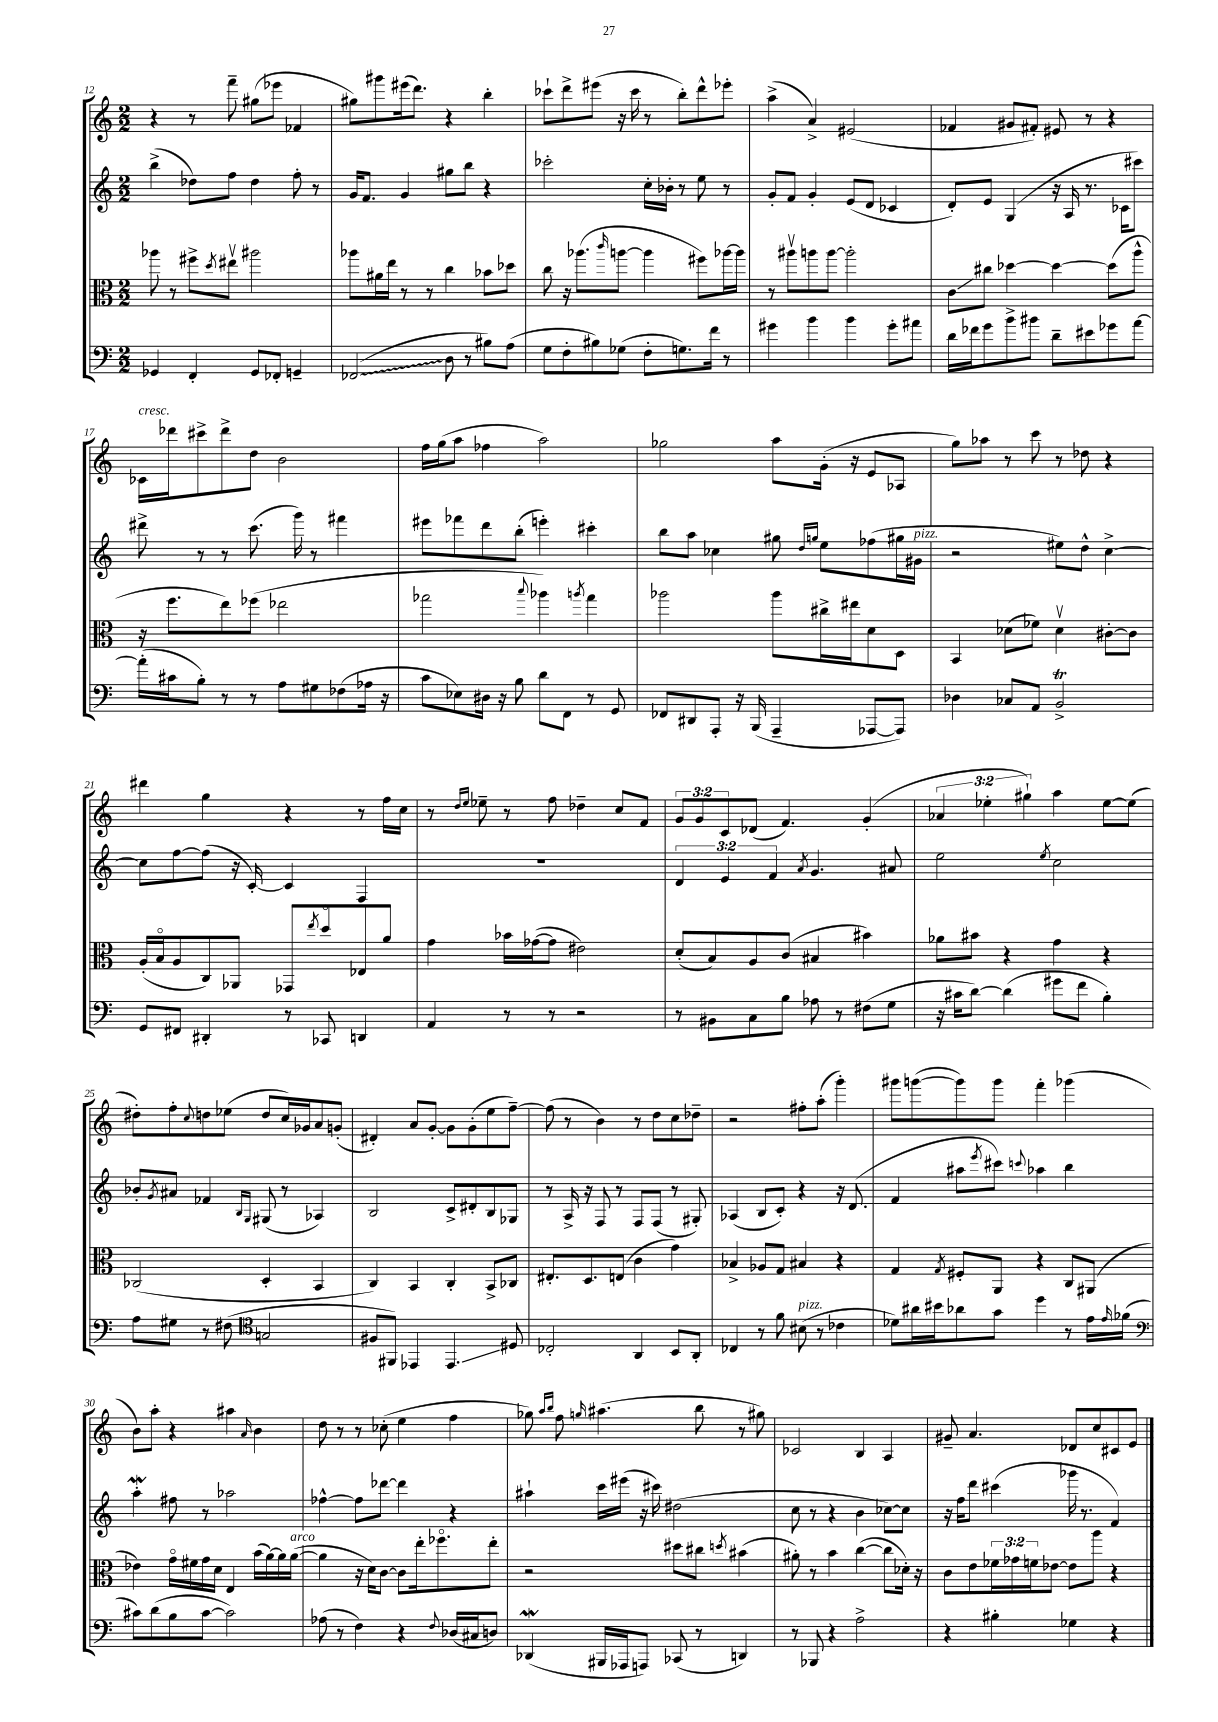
<<
\new StaffGroup <<
\new Staff = "s0" {
    \clef treble \key c \major \numericTimeSignature \time 2/2 \override Staff.TupletNumber.text = #tuplet-number::calc-fraction-text
    r4 r8 f'''8-- gis''8( ees'''8 fes'4 |
    gis''8) gis'''8 eis'''16( d'''8.) r4 b''4-. |
    ces'''8-! d'''8-> eis'''8( r16 ces'''16 r8 b''8-.) d'''8-^ ees'''8-. |
    a''4->( a'4->) eis'2( |
    fes'4 gis'8 fis'8-.) eis'8 r8 r4 |
    ces'16^\markup { \italic "cresc." } des'''16 cis'''8-> des'''8-> d''8 b'2 |
    f''16 g''16( a''8 fes''4 a''2) |
    ges''2 a''8 g'16-.( r16 e'8 aes8 |
    g''8) aes''8 r8 c'''8 r8 des''8 r4 |
    dis'''4 g''4 r4 r8 f''16 c''16 |
    r8 \grace { d''16 e''16 } ees''8-- r8 f''8 des''4-- c''8 f'8 |
    \tuplet 3/2 { g'8 g'8 c'8 } des'8( f'4.) g'4-.( |
    \tuplet 3/2 { aes'4 ees''4-. gis''4-!) } a''4 ees''8~ ees''8( |
    dis''8-.) f''8-. \appoggiatura { c''8 } d''8 ees''8( d''8 c''16) ges'16 a'8 g'8-.( |
    dis'4-.) a'8 g'8~-. g'8 g'8-.( e''8 f''8~--) |
    f''8( r8 b'4) r8 d''8 c''8 des''8-- |
    r2 fis''8-. a''8-.( g'''4-.) |
    gis'''8 g'''8~( g'''8) g'''8 f'''4-. ges'''4( |
    b'8) a''8-. r4 ais''4 \grace { a'16 } b'4 |
    d''8 r8 r8 ces''8-.( e''4 f''4 |
    ges''8) \grace { a''16 b''16 } f''8 \grace { g''16 } ais''4.( b''8 r8 gis''8) |
    ces'2 b4 a4 |
    gis'8-- a'4. des'8 c''8 cis'8 e'8 \bar "|." |
}
\new Staff = "s1" {
    \clef treble \key c \major \numericTimeSignature \time 2/2 \override Staff.TupletNumber.text = #tuplet-number::calc-fraction-text
    b''4->( des''8) f''8 des''4 f''8-. r8 |
    g'16 f'8. g'4 gis''8 b''8 r4 |
    ces'''2-. c''16-. bes'16-. r8 e''8 r8 |
    g'8-. f'8 g'4-. e'8( d'8 ces'4 |
    d'8-.) e'8 g4( r16 a16 r8. ces'16 cis'''8) |
    dis'''8-> r8 r8 c'''8.( g'''16) r8 fis'''4 |
    eis'''8 fes'''8 d'''8 b''8-.( e'''4-.) cis'''4-. |
    b''8 a''8 ces''4 gis''8 \grace { d''16 g''16 } e''8 fes''8( gis''16 gis'16^\markup { \italic "pizz." } |
    r2 eis''8) d''8-^ c''4~-> |
    c''8 f''8~ f''8( r16 c'16~-.) c'4 f4 |
    R1 |
    \tuplet 3/2 { d'4 e'4 f'4 } \acciaccatura { a'8 } g'4. ais'8 |
    e''2 \acciaccatura { e''8 } c''2 |
    bes'8-. \acciaccatura { g'8 } ais'8 fes'4 \grace { b16 g16 } gis8( r8 aes4) |
    b2 c'8-> dis'8-. b8 ges8 |
    r8 a16-> r16 f8 r8 f8 f8( r8 gis8-.) |
    aes4( b8 c'8-.) r4 r16 d'8.( |
    f'4 ais''8 \acciaccatura { e'''8 } cis'''8) \appoggiatura { c'''8 } aes''4 b''4 |
    a''4-.\mordent fis''8 r8 aes''2 |
    fes''4~-^ fes''8 des'''8~ des'''4 r4 |
    ais''4-! c'''16 eis'''16( r16 cis'''16) dis''2( |
    c''8 r8 r4 b'4 ces''8~) ces''8 |
    r16 f''16 d'''8 cis'''4( ges'''16 r8. f'4) \bar "|." |
}
\new Staff = "s2" {
    \clef alto \key c \major \numericTimeSignature \time 2/2 \override Staff.TupletNumber.text = #tuplet-number::calc-fraction-text
    aes''8 r8 fis''8-> \acciaccatura { d''8 } eis''8\upbow ais''2 |
    aes''8 ais'16 e''16 r8 r8 c''4 bes'8 des''8 |
    c''8 r16 aes''8.( \grace { c'''16 } a''8~ a''4 fis''8) aes''16~ aes''16 |
    r8 ais''8\upbow a''8 a''8~ a''2-. |
    c'8\glissando cis''8 des''4~ des''4~ des''8( a''8-^ |
    r16 f''8. e''8) fes''8( ees''2 |
    ges''2 \appoggiatura { b''8 } aes''4) \acciaccatura { a''8 } ges''4 |
    aes''2 aes''8 cis''16-> eis''16 d'8 d8 |
    b,4 des'8( fes'8) des'4\upbow cis'8~-. cis'8 |
    a16-.( b16\flageolet a8 c8) aes,8 ges,8 \acciaccatura { e''8 } d''8\flageolet ees8 a'8 |
    g'4 bes'16 ges'16~( ges'8 eis'2) |
    d'8-.( b8) a8 c'8( bis4 bis'4) |
    aes'8 bis'8 r4 g'4 r4 |
    ces2( d4-. b,4 |
    c4) b,4 c4-. b,8-> ces8 |
    eis8.-. d8. e8( c'4 g'4) |
    bes4-> aes8 g8 bis4 r4 |
    g4 \acciaccatura { g8 } fis8-. a,8 r4 c8 ais,8( |
    ees'4) g'16\flageolet fis'16 g'16 d'16 e4 b'16( a'16~) a'16 a'16~^\markup { \italic "arco" }( |
    a'4 r16 d'16) c'8~ c'8 e''16-. fes''8.\flageolet e''8-. |
    r2 dis''8 cis''8 \acciaccatura { d''8 } bis'4( |
    ais'8-.) r8 b'4 c''4~( c''8 des'16-.) r16 |
    c'8 e'8 \tuplet 3/2 { fes'16 ges'16 f'16 } ees'8~ ees'8 a''8 r4 \bar "|." |
}
\new Staff = "s3" {
    \clef bass \key c \major \numericTimeSignature \time 2/2
    ges,4 f,4-. ges,8 fes,8-. g,4-- |
    \once \override Glissando.style = #'zigzag fes,2\glissando( d8 r8 bis8) a8( |
    g8 f8-. bis8) ges8( f8-. g8.) f'16 r8 |
    gis'4 b'4 b'4 gis'8-. ais'8 |
    d'16 fes'16 g'8 b'8-> bis'8 d'8-- eis'8 ges'8 a'8~ |
    a'16-.( cis'16 b8-.) r8 r8 a8 gis8 fes8( aes16 r16 |
    c'8 ees8) dis16 r16 b8 d'8 f,8 r8 g,8 |
    fes,8 dis,8 a,,8-. r16 b,,16( a,,4-- aes,,8~ aes,,8) |
    des4 ces8 a,8 b,2->\trill |
    g,8 fis,8 dis,4-. r8 ces,8 d,4 |
    a,4 r8 r8 r2 |
    r8 bis,8 c8 b8 aes8 r8 fis8( g8 |
    r16 cis'16 d'8~) d'4( gis'8 f'8 b4-.) |
    a8 gis8 r8 fis8( \clef tenor g2 |
    fis8 fis,8) ees,4 ees,4.\glissando dis8 |
    ces2-. a,4 b,8 a,8-. |
    ces4 r8 f'8 bis8^\markup { \italic "pizz." }( r8 ces'4 |
    des'8) ais'16 bis'16 aes'8 g'8 d''4 r8 e'16 \grace { e'16 } fes'16( |
    \clef bass cis'8) d'8( b8 cis'8~ cis'2) |
    aes8( r8 f4) r4 \appoggiatura { f8 } des16( cis16 d8) |
    des,4\mordent( bis,,16 aes,,16 a,,8) ces,8( r8 d,4) |
    r8 bes,,8 r4 a2-> |
    r4 bis4-. ges4 r4 \bar "|." |
}
>>
>>
\layout { \context { \Score currentBarNumber = #12 } }
